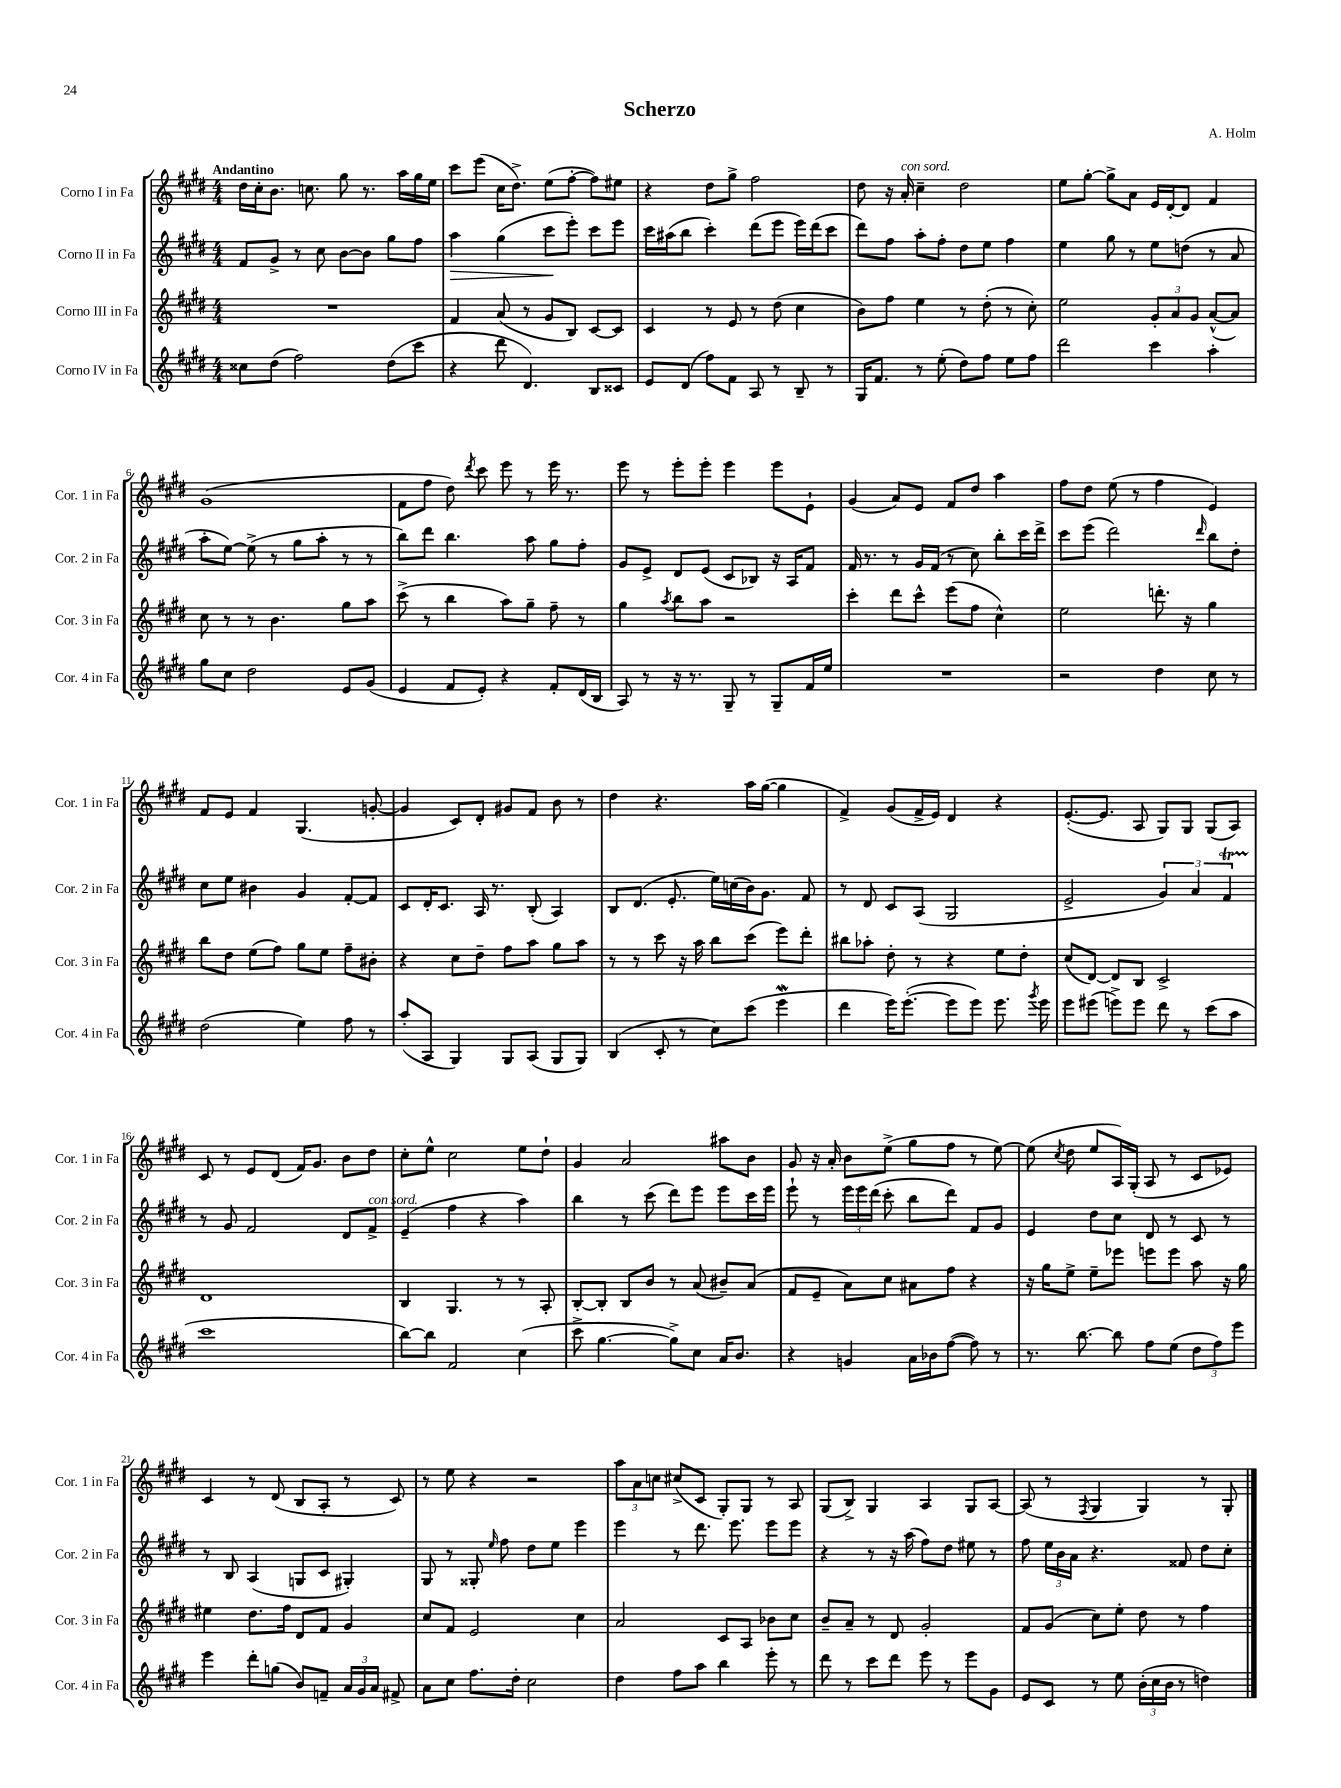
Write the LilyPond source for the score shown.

\header { title = "Scherzo" composer = "A. Holm" }
<<
\new StaffGroup <<
\new Staff = "s0" \with { instrumentName = "Corno I in Fa" shortInstrumentName = "Cor. 1 in Fa" } {
    \clef treble \key e \major \numericTimeSignature \time 4/4 \tempo "Andantino"
    \autoBeamOff dis''16[ cis''16-. b'8.] c''8. gis''8 r8. a''16[ gis''16 e''16] |
    cis'''8[ e'''8]( cis''16[ dis''8.]->) e''8[( fis''8]~-. fis''8[) eis''8] |
    r4 dis''8[ gis''8]-> fis''2 |
    dis''8 r16 a'16-.^\markup { \italic "con sord." } cis''4-- dis''2 |
    e''8[ gis''8]~-. gis''8[-> a'8] e'16[ dis'16~-. dis'8] fis'4 |
    gis'1( |
    fis'8[ fis''8] dis''8) \acciaccatura { dis'''8 } cis'''8 e'''8 r8 e'''16 r8. |
    e'''8 r8 e'''8[-. e'''8]-. e'''4 e'''8[ e'8]-! |
    gis'4( a'8[) e'8] fis'8[ dis''8] a''4 |
    fis''8[ dis''8] e''8( r8 fis''4 e'4) |
    fis'8[ e'8] fis'4 gis4.( g'8~-. |
    g'4 cis'8[) dis'8]-. gis'8[ fis'8] b'8 r8 |
    dis''4 r4. a''16[ gis''16]~( gis''4 |
    fis'4->) gis'8[( fis'16-> e'16]) dis'4 r4 |
    e'8.[~-.( e'8.] a8 gis8[) gis8] gis8[( a8]) |
    cis'8 r8 e'8[ dis'8]( fis'16[) gis'8.] b'8[ dis''8] |
    cis''8[-. e''8]-^ cis''2 e''8[ dis''8]-! |
    gis'4 a'2 ais''8[ b'8] |
    gis'8 r16 a'16-. b'8[ e''8]->( gis''8[ fis''8] r8 e''8~) |
    e''8( \acciaccatura { cis''8 } dis''8 e''8[ a16) gis16]-.( a8 r8 cis'8[ ees'8]) |
    cis'4 r8 dis'8( b8[ a8]-. r8 cis'8) |
    r8 e''8 r4 r2 |
    \tuplet 3/2 { a''8[ a'8 c''8] } cis''8[->( cis'8] gis8[-.) gis8] r8 a8 |
    gis8[( b8]->) gis4 a4 gis8[ a8]~ |
    a8( r8 \acciaccatura { fis8 } gis4 gis4) r8 gis8-. \bar "|." |
}
\new Staff = "s1" \with { instrumentName = "Corno II in Fa" shortInstrumentName = "Cor. 2 in Fa" } {
    \clef treble \key e \major \numericTimeSignature \time 4/4
    \autoBeamOff fis'8[ gis'8]-> r8 cis''8 b'8[~ b'8] gis''8[ fis''8] |
    a''4\> gis''4( cis'''8[\! e'''8]-.) cis'''8[ e'''8] |
    cis'''16[ ais''16( b''8] cis'''4-.) dis'''8[( e'''8] e'''16[) dis'''16( cis'''8] |
    dis'''8[) fis''8] a''8[-. fis''8]-. dis''8[ e''8] fis''4 |
    e''4 gis''8 r8 e''8[ d''8]( r8 a'8 |
    a''8[-. e''8]~) e''8->( r8 gis''8[ a''8]-. r8 r8 |
    b''8[) dis'''8] b''4. a''8 gis''8[ fis''8]-. |
    gis'8[ e'8]-> dis'8[ e'8]( cis'8[ bes8]) r16 a16[ fis'8] |
    fis'16 r8. r8 gis'16[ fis'16]( r8 cis''8) b''8[-. cis'''16 dis'''16]-> |
    cis'''8[ e'''8]( dis'''2) \grace { dis'''16 } b''8[ dis''8]-. |
    cis''8[ e''8] bis'4 gis'4 fis'8[~-. fis'8] |
    cis'8[ dis'16-. cis'8.] a16 r8. b8-.( a4) |
    b8[ dis'8.]( e'8.-. e''16[) c''16( b'16) gis'8.] fis'8 |
    r8 dis'8 cis'8[ a8]( gis2 |
    e'2-> \tuplet 3/2 { gis'4) a'4 fis'4\startTrillSpan } |
    r8\stopTrillSpan gis'8 fis'2 dis'8[ fis'8]->^\markup { \italic "con sord." } |
    e'4--( fis''4 r4 a''4) |
    b''4 r8 cis'''8( dis'''8[) e'''8] e'''8[ cis'''16 e'''16] |
    e'''8-! r8 \tuplet 3/2 { e'''16[ e'''16 dis'''16]( } cis'''8-. b''8[ dis'''8]) fis'8[ gis'8] |
    e'4 dis''8[ cis''8] dis'8 r8 cis'8 r8 |
    r8 b8 a4( g8[ cis'8] gis4-.) |
    gis8 r8 gisis8-. \grace { e''16 } fis''8 dis''8[ e''8] e'''4 |
    e'''4 r8 dis'''8. e'''8. e'''8[ e'''8] |
    r4 r8 r16 a''16( fis''8[) dis''8] eis''8 r8 |
    fis''8 \tuplet 3/2 { e''16[ b'16 a'16] } r4. fisis'8 dis''8[ cis''8]-. \bar "|." |
}
\new Staff = "s2" \with { instrumentName = "Corno III in Fa" shortInstrumentName = "Cor. 3 in Fa" } {
    \clef treble \key e \major \numericTimeSignature \time 4/4
    \autoBeamOff R1 |
    fis'4 a'8( r8 gis'8[ b8]) cis'8[~ cis'8] |
    cis'4 r8 e'8 r8 dis''8( cis''4 |
    b'8[) fis''8] e''4 r8 dis''8-.( r8 cis''8-.) |
    e''2 \tuplet 3/2 { gis'8[-. a'8 gis'8] } a'8[~-^( a'8]) |
    cis''8 r8 r8 b'4. gis''8[ a''8] |
    cis'''8->( r8 b''4 a''8[) gis''8]-- fis''8-- r8 |
    gis''4 \acciaccatura { a''8 } b''8[ a''8] r2 |
    cis'''4-. dis'''8[ cis'''8]-^ e'''8[( fis''8] cis''4-^) |
    e''2 d'''8.-. r16 gis''4 |
    b''8[ dis''8] e''8[( fis''8]) gis''8[ e''8] fis''8[-- bis'8]-. |
    r4 cis''8[ dis''8]-- fis''8[ a''8] gis''8[ a''8] |
    r8 r8 cis'''8 r16 a''16 b''8[ cis'''8]( e'''8[) dis'''8]-. |
    bis''8[ aes''8]-. dis''8-. r8 r4 e''8[ dis''8]-. |
    cis''8[( dis'8]~) dis'8[ b8] cis'2-> |
    dis'1 |
    b4 gis4. r8 r8 a8-. |
    b8[~-. b8]-. b8[ b'8] r8 a'8( bis'8[--) a'8]( |
    fis'8[ e'8]-- a'8[) cis''8] ais'8[ fis''8] r4 |
    r16 gis''16[ e''8]-> e''8[-- ees'''8] e'''8[ e'''8] a''8 r16 gis''16 |
    eis''4 dis''8.[ fis''16] dis'8[ fis'8] gis'4 |
    cis''8[ fis'8] e'2 cis''4 |
    a'2 cis'8[ a8] bes'8[ cis''8] |
    b'8[-- a'8]-- r8 dis'8 gis'2-. |
    fis'8[ gis'8]( cis''8[) e''8]-. dis''8 r8 fis''4 \bar "|." |
}
\new Staff = "s3" \with { instrumentName = "Corno IV in Fa" shortInstrumentName = "Cor. 4 in Fa" } {
    \clef treble \key e \major \numericTimeSignature \time 4/4
    \autoBeamOff cisis''8[ dis''8]( fis''2) dis''8[( cis'''8] |
    r4 dis'''8 dis'4.) b8[ cisis'8] |
    e'8[ dis'8]( fis''8[) fis'8] a8 r8 b8-- r8 |
    gis16[ fis'8.] r8 e''8-.( dis''8[) fis''8] e''8[ fis''8] |
    dis'''2 cis'''4 a''4-. |
    gis''8[ cis''8] dis''2 e'8[ gis'8]( |
    e'4 fis'8[ e'8]-.) r4 fis'8[-. dis'16( b16] |
    a8) r8 r16 r8. gis8-- r8 gis8[-- fis'16 e''16] |
    R1 |
    r2 dis''4 cis''8 r8 |
    dis''2( e''4) fis''8 r8 |
    a''8[-.( a8] gis4) gis8[ a8]( gis8[ gis8]) |
    b4( cis'8-. r8 cis''8[) cis'''8]( e'''4\mordent |
    dis'''4 e'''16[) e'''8.]~-.( e'''8[ e'''8]) e'''8. \acciaccatura { gis'''8 } e'''16 |
    e'''8[ eis'''8]( e'''8[->) e'''8] dis'''8 r8 cis'''8[( a''8] |
    cis'''1 |
    b''8[~) b''8] fis'2 cis''4( |
    cis'''8-> gis''4.~ gis''8[->) cis''8] a'16[ b'8.] |
    r4 g'4 a'16[ bes'16 fis''8]~( fis''8) r8 |
    r8. b''8.~ b''8 fis''8[ e''8]( \tuplet 3/2 { dis''8[ fis''8) e'''8] } |
    e'''4 dis'''8[-. g''8]( b'8[) f'8]-- \tuplet 3/2 { a'16[ gis'16 a'16] } fis'8-> |
    a'8[ cis''8] fis''8.[ dis''16]-. cis''2 |
    dis''4 fis''8[ a''8] b''4 e'''8-. r8 |
    dis'''8 r8 cis'''8[ dis'''8] e'''8 r8 e'''8[ gis'8] |
    e'8[ cis'8] r8 e''8 \tuplet 3/2 { b'16[-.( cis''16 b'16] } r8 d''4) \bar "|." |
}
>>
>>
